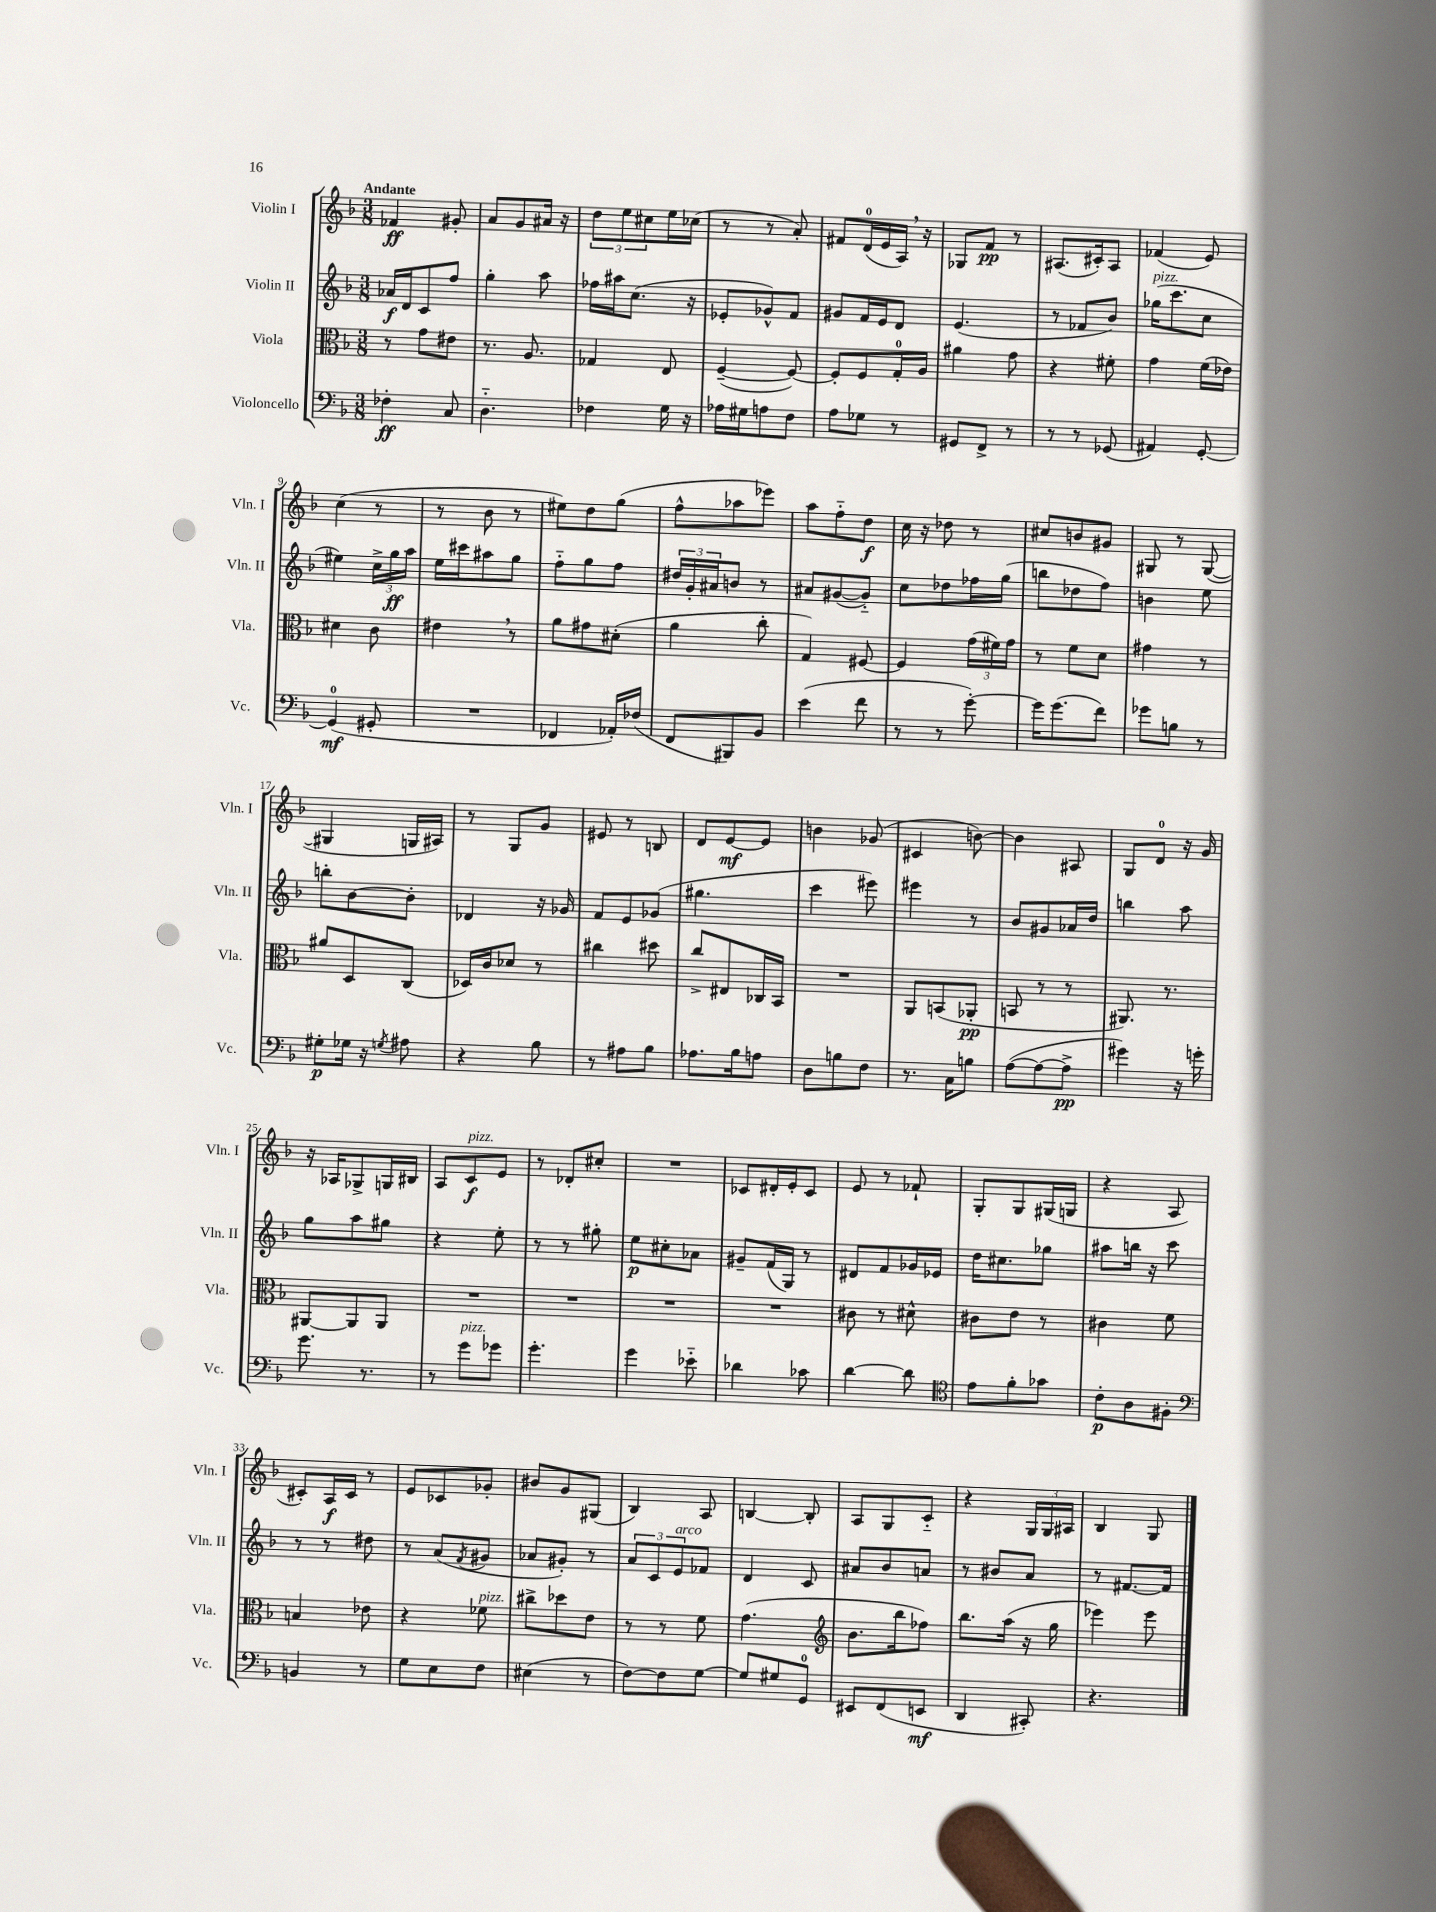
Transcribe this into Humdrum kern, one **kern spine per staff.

**kern	**kern	**kern	**kern
*staff4	*staff3	*staff2	*staff1
*clefF4	*clefC3	*clefG2	*clefG2
*k[b-]	*k[b-]	*k[b-]	*k[b-]
*M3/8	*M3/8	*M3/8	*M3/8
4F-'\	8r	16a-/LL	4f-/
.	.	16d/J	.
.	8g\L	8c/	.
8C/	8e#\J	8ff/J	8g#'/
=	=	=	=
4.D'~\	8.r	4gg'\	8a/L
.	.	.	8g/
.	8.A/	.	.
.	.	8aa\	16a#/Jk
.	.	.	16r
=	=	=	=
4F-\	4G-/	16ff-\LL	12dd\L
.	.	16aa#\J	.
.	.	.	12ee\
.	.	(8.cc\J	.
.	.	.	12cc#\
16G\	8E/	.	16ee\L
16r	.	16r	(16cc-\JJ
=	=	=	=
16A-\LL	([4F~/	8e-'/L	8r
16G#\J	.	.	.
8A\	.	8g-^^/)	8r
8F\J	8F/_)	8f/J	8a'/)
=	=	=	=
8A\L	8F'/]L	8g#/L	8f#/L
8G-\J	8F/	16f/L	(16d/L
.	.	16e/J	16e/
8r	16G'/L	8d/J	16A/JJ)
.	16A/JJ	.	16r
=	=	=	=
8GG#/L	4a#\	(4.e/	8G-/L
8FF^/J	.	.	8f/J
8r	8g\	.	8r
=	=	=	=
8r	4r	8r	(8.A#/L
8r	.	8f-/L	.
.	.	.	16c#'/k)
(8GG-/	8f#'\	8b-/J)	8A#/J
=	=	=	=
4AA#/)	4g\	(16gg-\LK	(4f-/
.	.	8.ccc\	.
[8GG'/	(16f\LL	8cc\J	8e/)
.	16e-\JJ)	.	.
=	=	=	=
(4GG/]	4d#\	4ee#\)	(4cc\
8GG#'/	8c\	24cc^\LL	8r
.	.	24gg\	.
.	.	24aa\JJ	.
=	=	=	=
4.r	4e#\	16ee\LL	8r
.	.	16ccc#\J	.
.	.	8aa#\	8b-\
.	8r	8gg\J	8r
=	=	=	=
4FF-/	8a\L	8ff'~\L	8ee#\L)
.	8g#\	8gg\	8dd\
16AA-'/LL)	(8d#'\J	8ff\J	(8gg\J
(16F-/JJ	.	.	.
=	=	=	=
8FF/L	4a\	24dd#/LL	8ff^^\L
.	.	24g'/	.
.	.	24a#/J	.
8BBB#/)	.	8b/J	8aa-\
8BB-/J	8cc'\	8r	8eee-\J)
=	=	=	=
(4e\	4G/)	8a#/L	8aa\L
.	.	([8g#/	8ff'~\
8f\	[8F#/	8g#'~/]J)	8dd\J
=	=	=	=
8r	4F#/]	8cc\L	16cc\
.	.	.	16r
8r	.	8dd-\	8dd-\
[8g'\)	(24g\LL	16ff-\L	8r
.	24f#\)	.	.
.	.	(16gg\JJ	.
.	24g\JJ	.	.
=	=	=	=
16g\]LK	8r	8bb\L	8cc#/L
(8.g\	.	.	.
.	8f\L	8dd-\	8b/
8f\J)	8d\J	8ff\J)	8g#/J
=	=	=	=
8g-\L	4g#\	4b\	8G#/
8B\J	.	.	8r
8r	8r	8ee\	([8G#/
=	=	=	=
8G#'\L	8a#/L	8bb'\L	4G#/]
16G-\Jk	8D/	[8b-\	.
16r	.	.	.
8qG/	.	.	.
8A#\	(8C/J	8b-'\]J	16G/LL
.	.	.	16A#/JJ)
=	=	=	=
4r	16D-/LL)	4d-/	8r
.	16c/J	.	.
.	8d-/J	.	8G/L
8B-\	8r	16r	8g/J
.	.	16g-/	.
=	=	=	=
8r	4cc#\	8f/L	8e#/
8A#\L	.	8e/	8r
8B-\J	8dd#\	(8g-/J	8B/
=	=	=	=
8.A-\L	8cc^/L	4.gg#\	8d/L
.	8E#/	.	[8e/
16B-\k	.	.	.
8A\J	16C-/L	.	8e/]J
.	16BB-/JJ	.	.
=	=	=	=
8D\L	4.r	4ccc\	4b\
8B\	.	.	.
8F\J	.	8eee#\)	(8g-/
=	=	=	=
8.r	8AA/L	4eee#\	4c#/
.	(8BB/	.	.
16C\LK	.	.	.
8B\J	8AA-'/J	8r	[8b\)
=	=	=	=
([8A\L	8BB/	8b-/L	4b\]
8A\_	8r	8g#/	.
8A^\]J	8r	16a-/L	8A#/
.	.	16dd/JJ	.
=	=	=	=
4g#\)	8.AA#/)	4bb\	8G/L
.	.	.	8d/J
.	8.r	.	.
16r	.	8aa\	16r
16g'\	.	.	16g/
=	=	=	=
8.g\	[8AA#/L	8gg\L	16r
.	.	.	16A-/LK
.	8AA#/]	8aa\	8G-^/
8.r	.	.	.
.	8AA#/J	8gg#\J	16G/L
.	.	.	16B#/JJ
=	=	=	=
8r	4.r	4r	8A/L
8g\L	.	.	8c/
8g-\J	.	8ee'\	8e/J
=	=	=	=
4.g'\	4.r	8r	8r
.	.	8r	8d-'/L
.	.	8gg#'\	8cc#'/J
=	=	=	=
4g\	4.r	8ee\L	4.r
.	.	8cc#'\	.
8e-'~\	.	8a-\J	.
=	=	=	=
4d-\	4.r	8g#~/L	8c-/L
.	.	(16f/L	16d#'/L
.	.	16G/JJ)	16e'/J
8c-\	.	8r	8c-/J
=	=	=	=
[4d\	8c#\	8d#/L	8e/
.	8r	8f/	8r
8d\]	8d#^^\	16g-/L	8f-`/
.	.	16e-/JJ	.
=	=	=	=
*clefC4	*	*	*
8e\L	8c#\L	16dd\LK	8G'/L
.	.	8.cc#\	.
8f'\	8e\J	.	8G/
8g-\J	8r	8gg-\J	(16G#/L
.	.	.	16G/JJ
=	=	=	=
8c'\L	4c#\	8aa#\L	4r
8A\	.	16bb\Jk	.
.	.	16r	.
8F#'\J	8f\	8ccc\	8A/
=	=	=	=
*clefF4	*	*	*
4BB/	4B/	8r	8c#'/L)
.	.	8r	16A/L
.	.	.	16c#/JJ
8r	8e-\	8dd#\	8r
=	=	=	=
8G\L	4r	8r	8e/L
8E\	.	(8a/L	8c-/
.	.	8qf/	.
8F\J	8f-\	8g#/J	8g-'/J
=	=	=	=
(4E#\	8cc#^\L	8a-/L	8b#/L
.	8dd-\	8g#'/J)	8g/
8r	8e\J	8r	(8G#/J
=	=	=	=
[8F\L)	8r	12a/L	4B-/)
.	.	12c/	.
8F\]	8r	.	.
.	.	12e/	.
[8G\J	8f\	8f-/J	8A/
=	=	=	=
8G/]L	(4.g\	4d/	[4B/
8G#/	.	.	.
8GG/J	.	8c/	8B'/]
=	=	=	=
*	*clefG2	*	*
8EE#/L	8.b-\L	8a#/L	8A/L
(8FF/	.	8b-/	8G/
.	16bb-\k	.	.
8EE/J	8ff-\J)	8a/J	8c'~/J
=	=	=	=
4DD/	8.bb-\L	8r	4r
.	.	8b#/L	.
.	(16aa\Jk	.	.
8CC#'/)	16r	8a/J	24G/LL
.	.	.	24G/
.	16gg\	.	.
.	.	.	24A#/JJ
=	=	=	=
4.r	4eee-\)	8r	4B-/
.	.	[8.f#/L	.
.	8eee-\	.	8G/
.	.	16f#/]Jk	.
==	==	==	==
*-	*-	*-	*-
